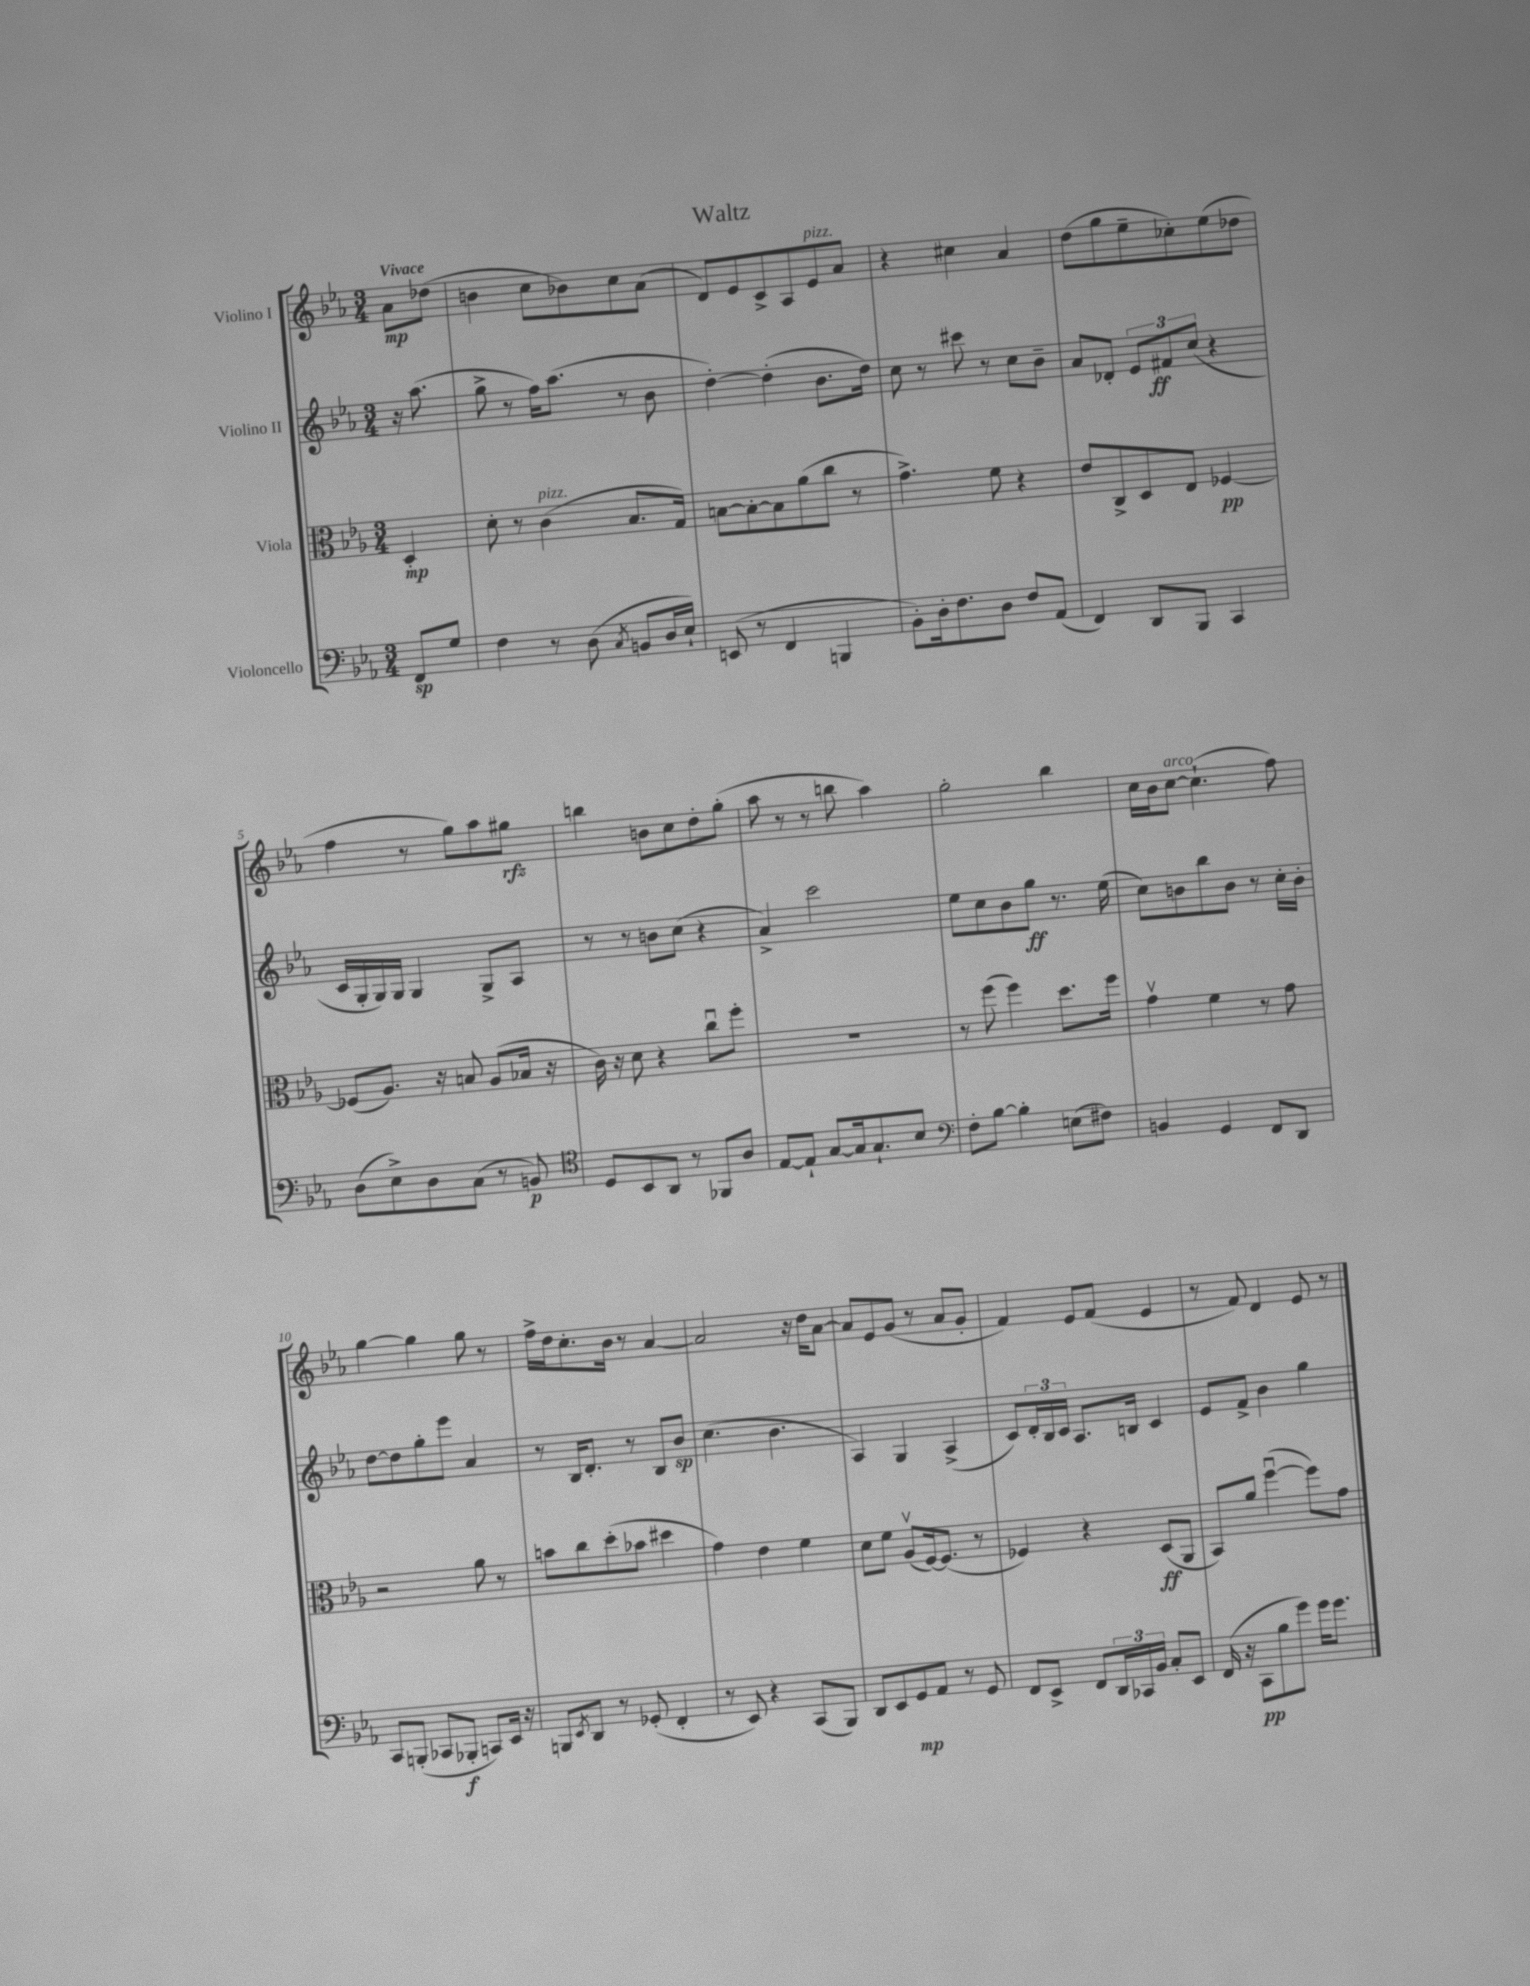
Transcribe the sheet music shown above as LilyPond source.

\header { title = "Waltz" }
<<
\new StaffGroup <<
\new Staff = "s0" \with { instrumentName = "Violino I" } {
    \clef treble \key ees \major \numericTimeSignature \time 3/4 \partial 4 \tempo "Vivace"
    aes'8\mp des''8( |
    b'4 c''8 bes'8) c''8 aes'8( |
    d'8) ees'8 c'8-> aes8 ees'8^\markup { \italic "pizz." } aes'8 |
    r4 cis''4 aes'4 |
    d''8( g''8 ees''8-- ces''8-.) ees''8( des''8 |
    f''4 r8 g''8) aes''8 gis''8\rfz |
    b''4 b'8 c''8 d''8-. g''8-.( |
    aes''8 r8 r8 b''8 aes''4) |
    g''2-. bes''4 |
    c''16 bes'16 c''8~^\markup { \italic "arco" } c''4.-!( f''8) |
    g''4~ g''4 g''8 r8 |
    f''16-> d''16 c''8.-. bes'16 r8 aes'4~ |
    aes'2 r16 d''16 aes'8~ |
    aes'8 ees'8 g'8( r8 aes'8 g'8-. |
    f'4) ees'8 f'8( ees'4 |
    r8 f'8) d'4 ees'8 r8 \bar "|." |
}
\new Staff = "s1" \with { instrumentName = "Violino II" } {
    \clef treble \key ees \major \numericTimeSignature \time 3/4 \partial 4
    r16 aes''8.( |
    g''8-> r8 f''16) aes''8.( r8 bes'8 |
    d''4~-.) d''4-.( bes'8. d''16) |
    c''8 r8 cis'''8 r8 c''8 bes'8-- |
    aes'8 des'8-. \tuplet 3/2 { ees'8 fis'8\ff c''8( } r4 |
    c'16 g16-. g16) g16 g4 g8-> aes8 |
    r8 r8 b'8 c''8( r4 |
    aes'4->) c'''2 |
    ees''8 c''8 bes'8 g''8\ff r8. ees''16( |
    c''8) b'8 bes''8 b'8 r8 c''16-. b'16-. |
    d''8~ d''8 g''8-. ees'''8 aes'4 |
    r8 bes16 d'8.-. r8 bes8 bes'8\sp |
    c''4.( bes'4. |
    aes4) g4 aes4->( |
    c'8) \tuplet 3/2 { d'16-. bes16 c'16 } aes8. b16 c'4 |
    ees'8 f'8-> bes'4 g''4 \bar "|." |
}
\new Staff = "s2" \with { instrumentName = "Viola" } {
    \clef alto \key ees \major \numericTimeSignature \time 3/4 \partial 4
    d4-.\mp |
    d'8-. r8 c'4^\markup { \italic "pizz." }( bes8. g16) |
    b8~ b8~-. b8 aes'8( c''8 r8 |
    g'4.->) f'8 r4 |
    ees'8 c8-> d8 ees8 fes4~\pp |
    fes8( aes8.) r16 b8 aes8( bes16 r16 |
    c'16) r16 d'8 r4 c''8\downbow f''8-. |
    R2. |
    r8 f''8( f''4) d''8. f''16 |
    g'4\upbow f'4 r8 g'8 |
    r2 aes'8 r8 |
    b'8 c''8 d''8-.( bes'8 dis''4 |
    g'4) ees'4 f'4 |
    d'8 f'8 aes8\upbow( f16~) f8.( r8 |
    fes4) r4 d8\ff( aes,8 |
    bes,8) aes'8 f''4~\downbow( f''8) g'8 \bar "|." |
}
\new Staff = "s3" \with { instrumentName = "Violoncello" } {
    \clef bass \key ees \major \numericTimeSignature \time 3/4 \partial 4
    f,8\sp g8 |
    f4 r8 d8( \acciaccatura { c8 } b,8 d16 ees16-!) |
    e,8( r8 f,4 b,,4 |
    bes,8-.) d16-. f8. d8 f8 aes,8( |
    f,4) d,8 bes,,8 c,4 |
    d8( ees8->) d8 c8( r8 b,8\p) |
    \clef tenor d8 bes,8 aes,8 r8 fes,8 aes8 |
    ees8~ ees8-! g8~ g16 g8.-! bes8 |
    \clef bass f8-. bes8~ bes4-. e8( fis8) |
    b,4 g,4 f,8 d,8 |
    c,8 b,,8-.( ces,8 bes,,8-.\f c,8) ees,16 r16 |
    b,,8 \acciaccatura { ees,8 } d,8 r8 ges,8-.( f,4-. |
    r8 ees,8) r4 c,8( bes,,8) |
    d,8 ees,8 g,8\mp aes,8 r8 g,8 |
    f,8 ees,8-> f,8 \tuplet 3/2 { d,16 ces,16 bes,16 } c8-. ees,8 |
    f,16( r16 c,8\pp bes8 g'8) g'16 g'8. \bar "|." |
}
>>
>>
